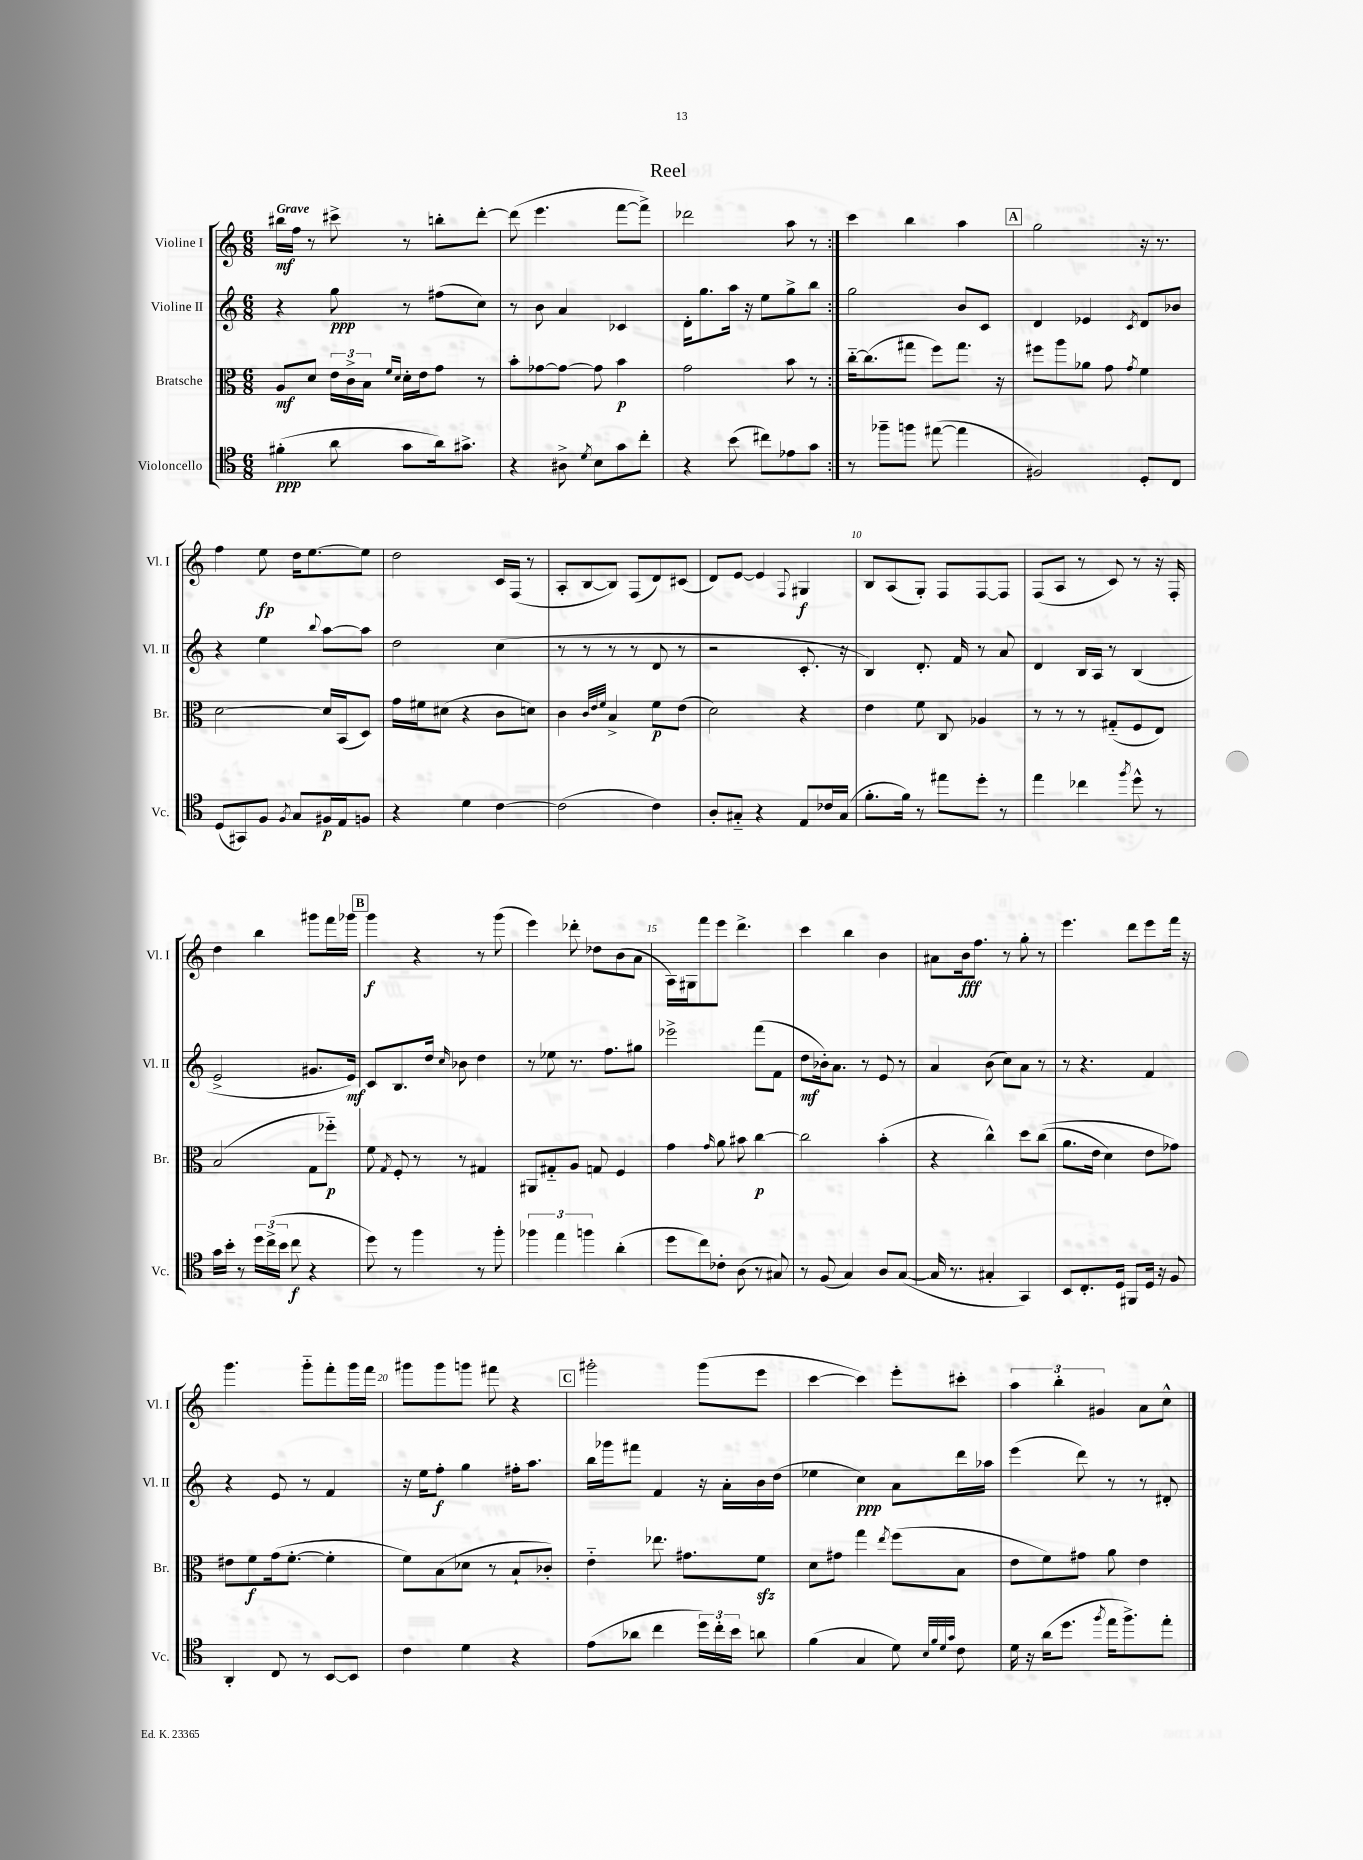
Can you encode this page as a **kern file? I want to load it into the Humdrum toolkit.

**kern	**kern	**kern	**kern
*staff4	*staff3	*staff2	*staff1
*clefC4	*clefC3	*clefG2	*clefG2
*k[]	*k[]	*k[]	*k[]
*M6/8	*M6/8	*M6/8	*M6/8
(4f#'	8A	4r	16bb#
.	.	.	16ff
.	8d	.	8r
8a	24e	8gg	8ccc#^
.	24c^	.	.
.	24B	.	.
.	16qqf	.	.
.	16qqd	.	.
8g	16d'	8r	8r
.	16e	.	.
16a)	8g	(8ff#	8bb'
8.g#^	.	.	.
.	8r	8cc)	[8ddd'
=	=	=	=
4r	8b'	8r	(8ddd]
.	[8g-	8b	4.eee
8A#^	8g-_	4a	.
8qd	.	.	.
8B	8g-]	.	.
8g	4b	4c-	[8fff
8cc'	.	.	8fff^])
=	=	=	=
4r	2g	16d'	2ddd-
.	.	8.gg	.
(8b	.	16aa	.
.	.	16r	.
8cc#)	.	8ee	.
8e-	8b	8gg^	8aa
8g	8r	8bb	8r
=:|!	=:|!	=:|!	=:|!
8r	[16cc'~	2gg	4ccc
.	(8.cc]	.	.
8ff-~	.	.	.
8ff	8gg#	.	4bb
([8ee#	8ff)	.	.
4ee#]	8.gg#	8b	4aa
.	.	8c	.
.	16r	.	.
=	=	=	=
2F#)	8ff#	4d	2gg
.	8aa	.	.
.	8a-	4e-	.
.	8g	.	.
.	8qg	8qc	.
8D'	4f	8d	16r
.	.	.	8.r
8C	.	8b-	.
=	=	=	=
(8D	[2d	4r	4ff
8GG#)	.	.	.
8F	.	4ee	8ee
8qF	.	.	.
8G	.	.	16dd
.	.	.	[8.ee
.	.	8qqbb	.
16F#	16d]	[8aa	.
16E	(16BB	.	.
8F	8D)	8aa]	8ee]
=	=	=	=
4r	16g	2dd	2dd
.	16f#	.	.
.	(8d#	.	.
4d	4r	.	.
[4c	8c	(4cc	16c
.	.	.	(16F
.	8d)	.	8r
=	=	=	=
(2c]	4c	8r	8A'
.	.	8r	[8B
.	32qqc	.	.
.	32qqe	.	.
.	32qqf	.	.
.	4B^	8r	8B])
.	.	8r	(8F
4c)	8f	8d	8d)
.	(8e	8r	(8c#
=	=	=	=
8A'	2d)	2r	8d)
8G#'~	.	.	[8e
4r	.	.	4e]
.	.	.	8qqF
8E	4r	8.c'	4G#
16c-	.	.	.
(16G#	.	16r	.
=	=	=	=
8.f'	4e	4B)	8B
.	.	.	(8A
16f)	.	.	.
8r	8f	8.d'	8G')
8ee#	8C	.	8F
.	.	16f	.
8dd'	4A-	8r	[8F
8r	.	8a	8F]
=	=	=	=
4ee	8r	4d	(8F
.	8r	.	8A
4cc-	8r	16B	8r
.	.	16A	.
.	(8G#'~	8r	8c)
8qff	.	.	.
8dd^^	8F	(4B	8r
8r	8E)	.	16r
.	.	.	16F'
=	=	=	=
16g	(2B	2e^	4dd
16b'	.	.	.
8r	.	.	.
24dd	.	.	4bb
(24cc^	.	.	.
24b	.	.	.
8cc	.	.	.
4r	8G	8.g#	8ggg#
.	8ff-'~)	.	16fff
.	.	16e)	16ggg-
=	=	=	=
8dd)	8f	8c	4ggg
.	8qG	.	.
8r	8F'	8.B	.
4ff	8r	.	4r
.	.	16dd	.
.	.	16qqcc	.
.	8r	8b-	.
8r	4G#	4dd	8r
8ff'	.	.	(8ggg
=	=	=	=
6ff-	8AA#	8r	4eee)
.	8G#'~	8ee-	.
6ee	.	.	.
.	8A	8.r	8ddd-'
6ff	.	.	.
.	8G	.	8dd-
.	.	8.ff	.
(4a'	4F	.	(8b
.	.	8gg#	8a
=	=	=	=
8dd	4g	2eee-^	16A)
.	.	.	16G#
8cc)	.	.	8fff
.	16qqg	.	.
8c-'	8a	.	8eee
(8A	8b#	.	4.ddd^
8r	[4cc	(8fff	.
8G#)	.	8f	.
=	=	=	=
8r	2cc]	8dd	4ccc
(8F	.	16b-')	.
.	.	8.a	.
4G)	.	.	4bb
.	.	8r	.
8A	(4b'	8e	4b
([8G	.	8r	.
=	=	=	=
16G]	4r	4a	8a#
8.r	.	.	.
.	.	.	16b
.	.	.	8.ff
4G#'	4cc^^)	(8b	.
.	.	8cc)	8r
4GG)	8dd	8a	8gg'
.	&((8cc	8r	8r
=	=	=	=
8BB	8.a	8r	4.eee
8.C'	.	4.r	.
.	16e	.	.
.	4d)	.	.
16D	.	.	.
8FF#	.	.	8ddd
16D	8e	4f	8eee
16r	.	.	.
8F	8g-&)	.	16fff
.	.	.	16r
=	=	=	=
4AA'	8e#	4r	4.ggg
.	8f	.	.
8C	(16g	8e	.
.	[8.f'	.	.
8r	.	8r	8ggg'~
[8BB	4f']	4f	8fff'
8BB]	.	.	16ggg
.	.	.	16fff
=	=	=	=
4c	8f)	16r	8ggg#
.	.	16ee	.
.	(8B	8ff'	8ggg#
4d	8d-	4gg	8ggg
.	8r	.	8fff#
4r	8B`	16ff#'	4r
.	.	8.aa	.
.	8c-')	.	.
=	=	=	=
(8e	4e'~	16bb	2ggg#'
.	.	16ggg-	.
8a-	.	8fff#	.
4cc	8.ee-	4f	.
.	8.g#	.	.
24dd)	.	16r	(8ggg#
24cc'	.	.	.
.	.	16a'	.
24b	.	.	.
8a	8f	16b	8eee
.	.	(16dd	.
=	=	=	=
(4f	8d	4ee-	[4ccc
.	8g#	.	.
4G	4gg	4cc)	4ccc])
.	8qee	.	.
8d)	(8ff	8a	8eee'
32qqB	.	.	.
32qqf	.	.	.
32qqd	.	.	.
32qqg	.	.	.
8c	8B	16ddd	8ccc#'
.	.	16aa-	.
=	=	=	=
16d	8e	(4eee	6aa
16r	.	.	.
(16a	8f)	.	.
.	.	.	6bb'
8.dd	.	.	.
.	8g#	8ddd)	.
.	.	.	6g#
8qff	.	.	.
16ee	8a	8r	.
8.ff^)	.	.	.
.	4e	8r	8a
8ee'	.	8d#'	8cc^^
==	==	==	==
*-	*-	*-	*-
